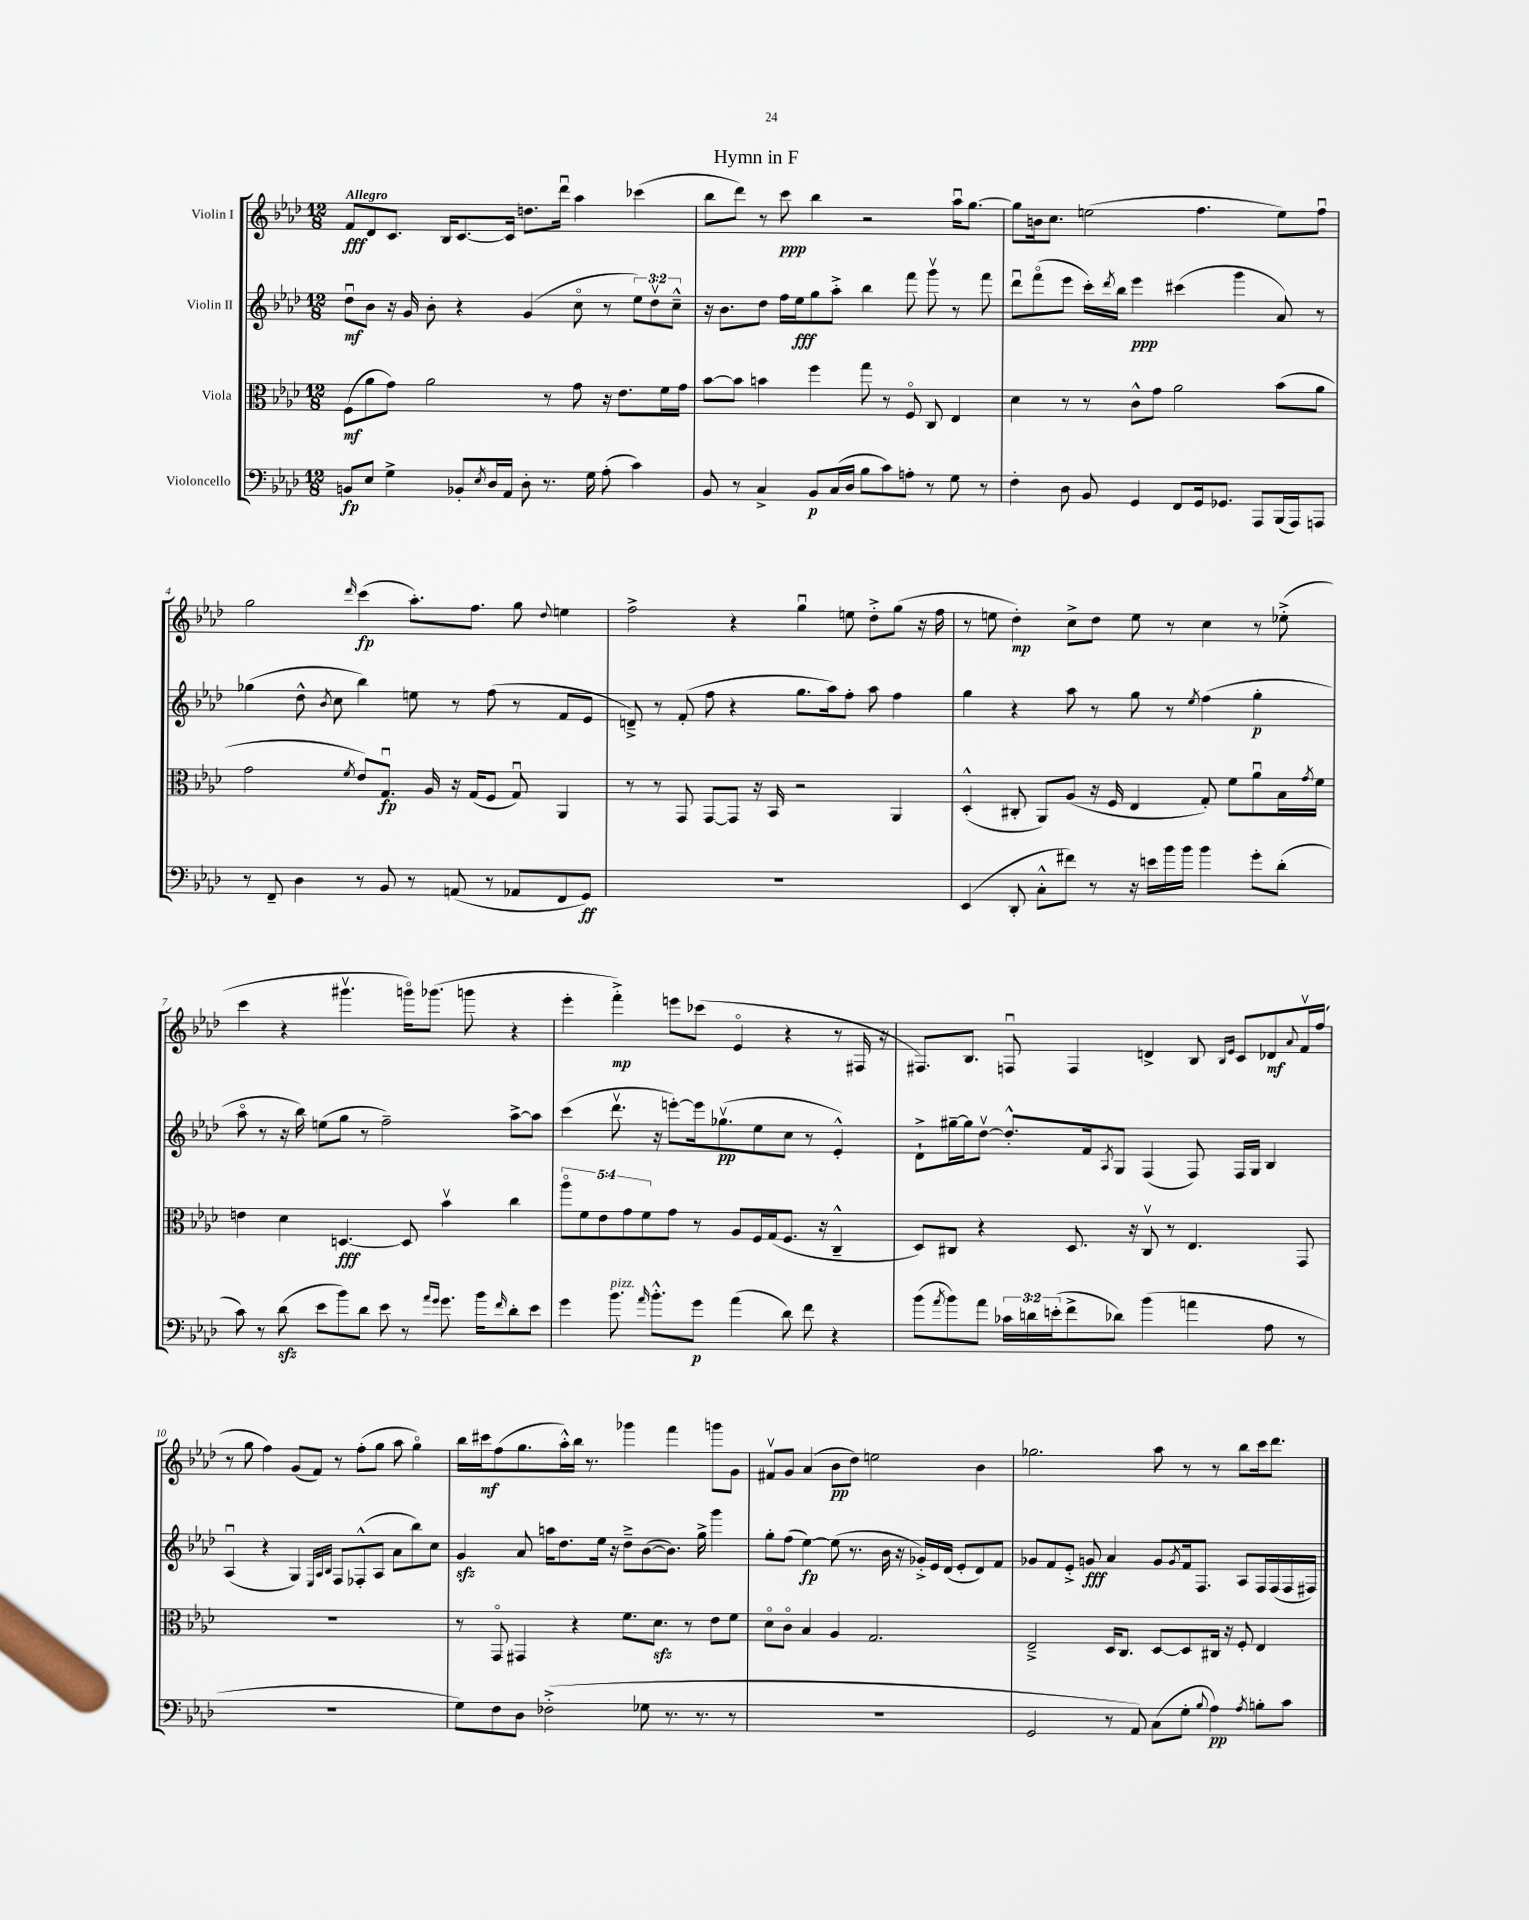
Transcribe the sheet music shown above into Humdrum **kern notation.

**kern	**dynam	**kern	**dynam	**kern	**dynam	**kern	**dynam
*part4	*part4	*part3	*part3	*part2	*part2	*part1	*part1
*staff4	*staff4	*staff3	*staff3	*staff2	*staff2	*staff1	*staff1
*I"Violoncello	*	*I"Viola	*	*I"Violin II	*	*I"Violin I	*
*clefF4	*	*clefC3	*	*clefG2	*	*clefG2	*
*k[b-e-a-d-]	*	*k[b-e-a-d-]	*	*k[b-e-a-d-]	*	*k[b-e-a-d-]	*
*M12/8	*	*M12/8	*	*M12/8	*	*M12/8	*
=1	=1	=1	=1	=1	=1	=1	=1
!	!	!	!	!	!	!LO:TX:a:B:t=Allegro	!
8BBn/L	fp	(8F\L	mf	8dd-u\L	mf	8f/L	fff
8E-/J	.	8a-\	.	8b-\J	.	8d-/	.
4G^\	.	8g\J)	.	16r	.	8.c/J	.
.	.	.	.	16g/	.	.	.
.	.	2a-\	.	8b-'\	.	.	.
.	.	.	.	.	.	16B-/KL	.
8BB-X'/L	.	.	.	4r	.	[8.c/	.
8qE-/	.	.	.	.	.	.	.
16D-/L	.	.	.	.	.	.	.
16AA-/JJ	.	.	.	.	.	16c/Jk]	.
8D-'\	.	.	.	(4g/	.	8.ddn\L	.
8.r	.	8r	.	.	.	.	.
.	.	.	.	.	.	16ddd-u\Jk	.
.	.	8g\	.	8cc\	.	4aa-\	.
16G\	.	.	.	.	.	.	.
(8A-'\	.	16r	.	8r	.	.	.
.	.	8.e-\L	.	.	.	.	.
4c\)	.	.	.	12ee-\L)	.	(4ccc-X\	.
.	.	.	.	12dd-v\	.	.	.
.	.	16f\L	.	.	.	.	.
.	.	.	.	12cc~^^\J	.	.	.
.	.	16g\JJ	.	.	.	.	.
=2	=2	=2	=2	=2	=2	=2	=2
8BB-/	.	[8b-\L	.	16r	.	8bb-\L	.
.	.	.	.	8.b-\L	.	.	.
8r	.	8b-\J]	.	.	.	8ddd-\J)	.
4C^/	.	4bn\	.	8dd-\J	.	8r	.
.	.	.	.	16ff\LL	.	8ccc\	ppp
.	.	.	.	16ee-\J	fff	.	.
8BB-/L	p	4ff\	.	8gg\	.	4bb-\	.
(16C/L	.	.	.	8aa-'^\J	.	.	.
16D-/JJ	.	.	.	.	.	.	.
8B-\L	.	8gg\	.	4bb-\	.	2r	.
8c\)	.	8r	.	.	.	.	.
8An'\J	.	8F/	.	8fff\	.	.	.
8r	.	8C/	.	8gggv\	.	.	.
8G\	.	4E-/	.	8r	.	16aa-u\KL	.
.	.	.	.	.	.	[8.gg\J	.
8r	.	.	.	8fff\	.	.	.
=3	=3	=3	=3	=3	=3	=3	=3
4F'\	.	4d-\	.	8ddd-u\L	.	8gg\L]	.
.	.	.	.	(8fff\	.	16bn\k	.
.	.	.	.	.	.	8.cc\J	.
8D-\	.	8r	.	8eee-\J	.	.	.
8BB-/	.	8r	.	16ccc'\LL)	.	(2een\	.
.	.	.	.	8qddd-/	.	.	.
.	.	.	.	16bb-\JJ	.	.	.
4GG/	.	8c^^\L	.	4eee-\	ppp	.	.
.	.	8g\J	.	.	.	.	.
8FF/L	.	2a-\	.	(4ccc#X\	.	.	.
16GG/k	.	.	.	.	.	4.ff\	.
8.GG-X/J	.	.	.	.	.	.	.
.	.	.	.	4ggg\	.	.	.
8AAA-/L	.	.	.	.	.	.	.
(16BBB-/L	.	(8b-\L	.	8a-/)	.	8ee\L)	.
16AAA-/J)	.	.	.	.	.	.	.
8AAAn/J	.	8a-\J	.	8r	.	8ffu\J	.
!!LO:LB:g=z
=4	=4	=4	=4	=4	=4	=4	=4
8r	.	2g\	.	(4gg-X\	.	2gg\	.
8FF~/	.	.	.	.	.	.	.
4D-\	.	.	.	8dd-^^\	.	.	.
.	.	.	.	8qb-/	.	.	.
.	.	.	.	8cc\	.	.	.
.	.	8qf/	.	.	.	16qqddd-/	.
8r	.	8e-/L)	.	4bb-\)	.	(4ccc\	fp
8BB-/	.	8.Gu/J	fp	.	.	.	.
8r	.	.	.	8een\	.	8.aa-'\L)	.
.	.	16A-/	.	.	.	.	.
(8AAn/	.	16r	.	8r	.	.	.
.	.	(16G/KL	.	.	.	8.ff\J	.
8r	.	8F/J	.	(8ff\	.	.	.
8AA-X/L	.	8Gu/)	.	8r	.	8gg\	.
.	.	.	.	.	.	8qqdd-/	.
8FF/	.	4AA-/	.	8f/L	.	4een\	.
8GG/J)	ff	.	.	8e-/J	.	.	.
=5	=5	=5	=5	=5	=5	=5	=5
1.r	.	8r	.	8dn~^/)	.	2ff^\	.
.	.	8r	.	8r	.	.	.
.	.	8GG/	.	(8f'/	.	.	.
.	.	[8GG/L	.	8ff\	.	.	.
.	.	8GG/J]	.	4r	.	4r	.
.	.	16r	.	.	.	.	.
.	.	16BB-/	.	.	.	.	.
.	.	2r	.	8.gg\L	.	4ggu\	.
.	.	.	.	16aa-\k)	.	.	.
.	.	.	.	8ff'\J	.	8een\	.
.	.	.	.	8aa-\	.	8dd-'^\L	.
.	.	4AA-/	.	4ff\	.	(8gg\J	.
.	.	.	.	.	.	16r	.
.	.	.	.	.	.	16ff\	.
=6	=6	=6	=6	=6	=6	=6	=6
(4EE-/	.	(4D-'^^/	.	4gg\	.	8r	.
.	.	.	.	.	.	8een\	.
8DD-'/	.	8C#X'/	.	4r	.	4dd-'\)	mp
8C'^^\L	.	8AA-/L)	.	.	.	.	.
8f#X\J)	.	(8A-/J	.	8aa-\	.	8cc^\L	.
8r	.	16r	.	8r	.	8dd-\J	.
.	.	16F/	.	.	.	.	.
16r	.	4E-/	.	8gg\	.	8ee\	.
16en\LL	.	.	.	.	.	.	.
16b-\	.	.	.	8r	.	8r	.
16b-\JJ	.	.	.	.	.	.	.
.	.	.	.	8qee-/	.	.	.
4b-\	.	8G'/)	.	(4ff\	.	4cc\	.
.	.	8f\L	.	.	.	.	.
8g'\L	.	8a-u\	.	4gg'\	p	8r	.
(8d-'\J	.	16B-\L	.	.	.	(8ee-X'^\	.
.	.	8qg/	.	.	.	.	.
.	.	16f\JJ	.	.	.	.	.
!!LO:LB:g=z
=7	=7	=7	=7	=7	=7	=7	=7
8c\)	.	4en\	.	8aa-\	.	4ccc\	.
8r	.	.	.	8r	.	.	.
(8d-zz\	.	4d-\	.	16r	.	4r	.
.	.	.	.	16bb-\)	.	.	.
8e-\L	.	.	.	(8een\L	.	.	.
8b-\)	.	[4.Dn/	fff	8gg\J	.	4.ggg#Xv\	.
8d-\J	.	.	.	8r	.	.	.
8e-\	.	.	.	2ff~\)	.	.	.
8r	.	8D/]	.	.	.	16gggn\KL)	.
.	.	.	.	.	.	(8.ggg-X\J	.
16qqa-/LL	.	.	.	.	.	.	.
16qqg/JJ	.	.	.	.	.	.	.
8.g\	.	4b-v\	.	.	.	.	.
.	.	.	.	.	.	8gggn\	.
16b-\KL	.	.	.	.	.	.	.
16qqf/	.	.	.	.	.	.	.
8d-'\	.	4cc\	.	[8aa-^\L	.	4r	.
8e-\J	.	.	.	8aa-\J]	.	.	.
=8	=8	=8	=8	=8	=8	=8	=8
4g\	.	10aa-\L	.	(4ccc\	.	4eee-'\	.
.	.	10f\	.	.	.	.	.
.	.	10e-\	.	.	.	.	.
!LO:TX:a:i:t=pizz.	!	!	!	!	!	!	!
8.b-\	.	.	.	8.ddd-v\	.	4fff'^\)	mp
.	.	10g\	.	.	.	.	.
.	.	10f\	.	.	.	.	.
16qqa-/	.	.	.	.	.	.	.
8.b-'^^\L	.	.	.	16r	.	.	.
.	.	8g\J	.	[8eeen'\L)	.	8eeen\L	.
8g\J	p	8r	.	16eee\k]	.	(8ccc-X\J	.
.	.	.	.	(8.gg-Xv\	pp	.	.
(4a-\	.	8A-/L	.	.	.	4e-/	.
.	.	16F/L	.	8ee-\	.	.	.
.	.	(16G/J	.	.	.	.	.
8d-\)	.	8.F/J	.	8cc\J	.	4r	.
8f\	.	.	.	8r	.	.	.
.	.	16r	.	.	.	.	.
4r	.	4C~^^/	.	4e-'^^/)	.	8r	.
.	.	.	.	.	.	16F#X/	.
.	.	.	.	.	.	16r	.
=9	=9	=9	=9	=9	=9	=9	=9
(8b-\L	.	8D-/L)	.	8d-`^\L	.	8.F#X/L)	.
8qa-/	.	.	.	.	.	.	.
8b-\)	.	8C#X/J	.	[16gg#X~\L	.	.	.
.	.	.	.	16gg#\J]	.	8.B-/J	.
8a-\J	.	4r	.	[8dd-v\J	.	.	.
24c-X\LL	.	.	.	8.dd-'^^/L]	.	8Fnu/	.
24dn\	.	.	.	.	.	.	.
(24en'\J	.	.	.	.	.	.	.
8f^\	.	8.D-/	.	.	.	4F/	.
.	.	.	.	16f/k	.	.	.
.	.	.	.	8qA-/	.	.	.
8d-X\J)	.	.	.	8G/J	.	.	.
.	.	16r	.	.	.	.	.
(4b-\	.	8C#v/	.	(4F/	.	4dn^/	.
.	.	8r	.	.	.	.	.
4an\	.	4.E-/	.	8F/)	.	8B-/	.
.	.	.	.	.	.	16qqB-/LL	.
.	.	.	.	.	.	16qqe-/JJ	.
.	.	.	.	16F/LL	.	8c/L	.
.	.	.	.	16G/JJ	.	.	.
8A-\	.	.	.	4B-/	.	8d-X/	mf
.	.	.	.	.	.	8qqa-/	.
8r	.	8GG/	.	.	.	16fv/L	.
.	.	.	.	.	.	(16ff/JJ	.
!!LO:LB:g=z
=10	=10	=10	=10	=10	=10	=10	=10
1.r	.	1.r	.	(4A-u/	.	8r	.
.	.	.	.	.	.	8gg\	.
.	.	.	.	4r	.	4ff\)	.
.	.	.	.	4G/)	.	(8g/L	.
.	.	.	.	.	.	8f/J)	.
.	.	.	.	32qqE-/LLL	.	.	.
.	.	.	.	32qqA-/	.	.	.
.	.	.	.	32qqB-/JJJ	.	.	.
.	.	.	.	8F/L	.	8r	.
.	.	.	.	(8F-X'^^/	.	(8ff'\L	.
.	.	.	.	8A-/J	.	8gg\J	.
.	.	.	.	8a-\L	.	8aa-\	.
.	.	.	.	8bb-\)	.	4gg\)	.
.	.	.	.	8cc\J	.	.	.
=11	=11	=11	=11	=11	=11	=11	=11
8G\L)	.	8r	.	4gzz/	.	16bb-\LL	.
.	.	.	.	.	.	16ccc#X\J	mf
8F\	.	8GG/	.	.	.	(8ff\	.
8D-\J	.	4GG#X/	.	8a-/	.	8.gg\	.
(2F-X'^\	.	.	.	16aan\KL	.	.	.
.	.	.	.	8.dd-\	.	16aa-'^^\L)	.
.	.	4r	.	.	.	16bb-\JJ	.
.	.	.	.	.	.	8.r	.
.	.	.	.	16ee-\Jk	.	.	.
.	.	.	.	16r	.	.	.
.	.	8.f\L	.	8dd-~^\L	.	4ggg-X\	.
8G-X\	.	.	.	([8b-\	.	.	.
.	.	8.d-zz\J	.	.	.	.	.
8.r	.	.	.	8.b-\J])	.	4fff\	.
.	.	8r	.	.	.	.	.
8.r	.	.	.	16gg^\	.	.	.
.	.	8e-\L	.	4ggg\	.	8gggn\L	.
8r	.	8f\J	.	.	.	8g\J	.
=12	=12	=12	=12	=12	=12	=12	=12
1.r	.	8d-\L	.	8gg'\L	.	8f#Xv/L	.
.	.	8c\J	.	(8ff\J	.	8g/J	.
.	.	4B-/	.	[4ee-\)	fp	(4a-/	.
.	.	4A-/	.	(8ee-\]	.	8b-\L	pp
.	.	.	.	8.r	.	8dd-\J)	.
.	.	2.G/	.	.	.	2een\	.
.	.	.	.	16b-\	.	.	.
.	.	.	.	16r	.	.	.
.	.	.	.	16g-X'^/LL)	.	.	.
.	.	.	.	16e-/	.	.	.
.	.	.	.	(16d-/JJ	.	.	.
.	.	.	.	8e-'/L	.	.	.
.	.	.	.	8d-/)	.	4b-\	.
.	.	.	.	8f/J	.	.	.
=13	=13	=13	=13	=13	=13	=13	=13
2GG/	.	2E-~^/	.	8g-X/L	.	2.gg-X\	.
.	.	.	.	8f/	.	.	.
.	.	.	.	8e-'^/J	.	.	.
.	.	.	.	8gn/	fff	.	.
8r	.	16D-/KL	.	4a-/	.	.	.
.	.	8.C/J	.	.	.	.	.
8AA-/)	.	.	.	.	.	.	.
(8C\L	.	[8D-/L	.	8g/L	.	8aa-\	.
.	.	.	.	8qg/	.	.	.
8G'\J	.	8D-/]	.	16f/k	.	8r	.
.	.	.	.	8.F/J	.	.	.
8qqB-/	.	.	.	.	.	.	.
4A-\)	pp	16C#X/Jk	.	.	.	8r	.
.	.	16r	.	.	.	.	.
.	.	8F'/	.	8A-/L	.	8bb-\L	.
8qA-/	.	.	.	.	.	.	.
8Bn'\L	.	4E-/	.	16F/L	.	16ccc\k	.
.	.	.	.	(16F/	.	8.ddd-\J	.
8c\J	.	.	.	16F/	.	.	.
.	.	.	.	16F#X/JJ)	.	.	.
==	==	==	==	==	==	==	==
*-	*-	*-	*-	*-	*-	*-	*-
